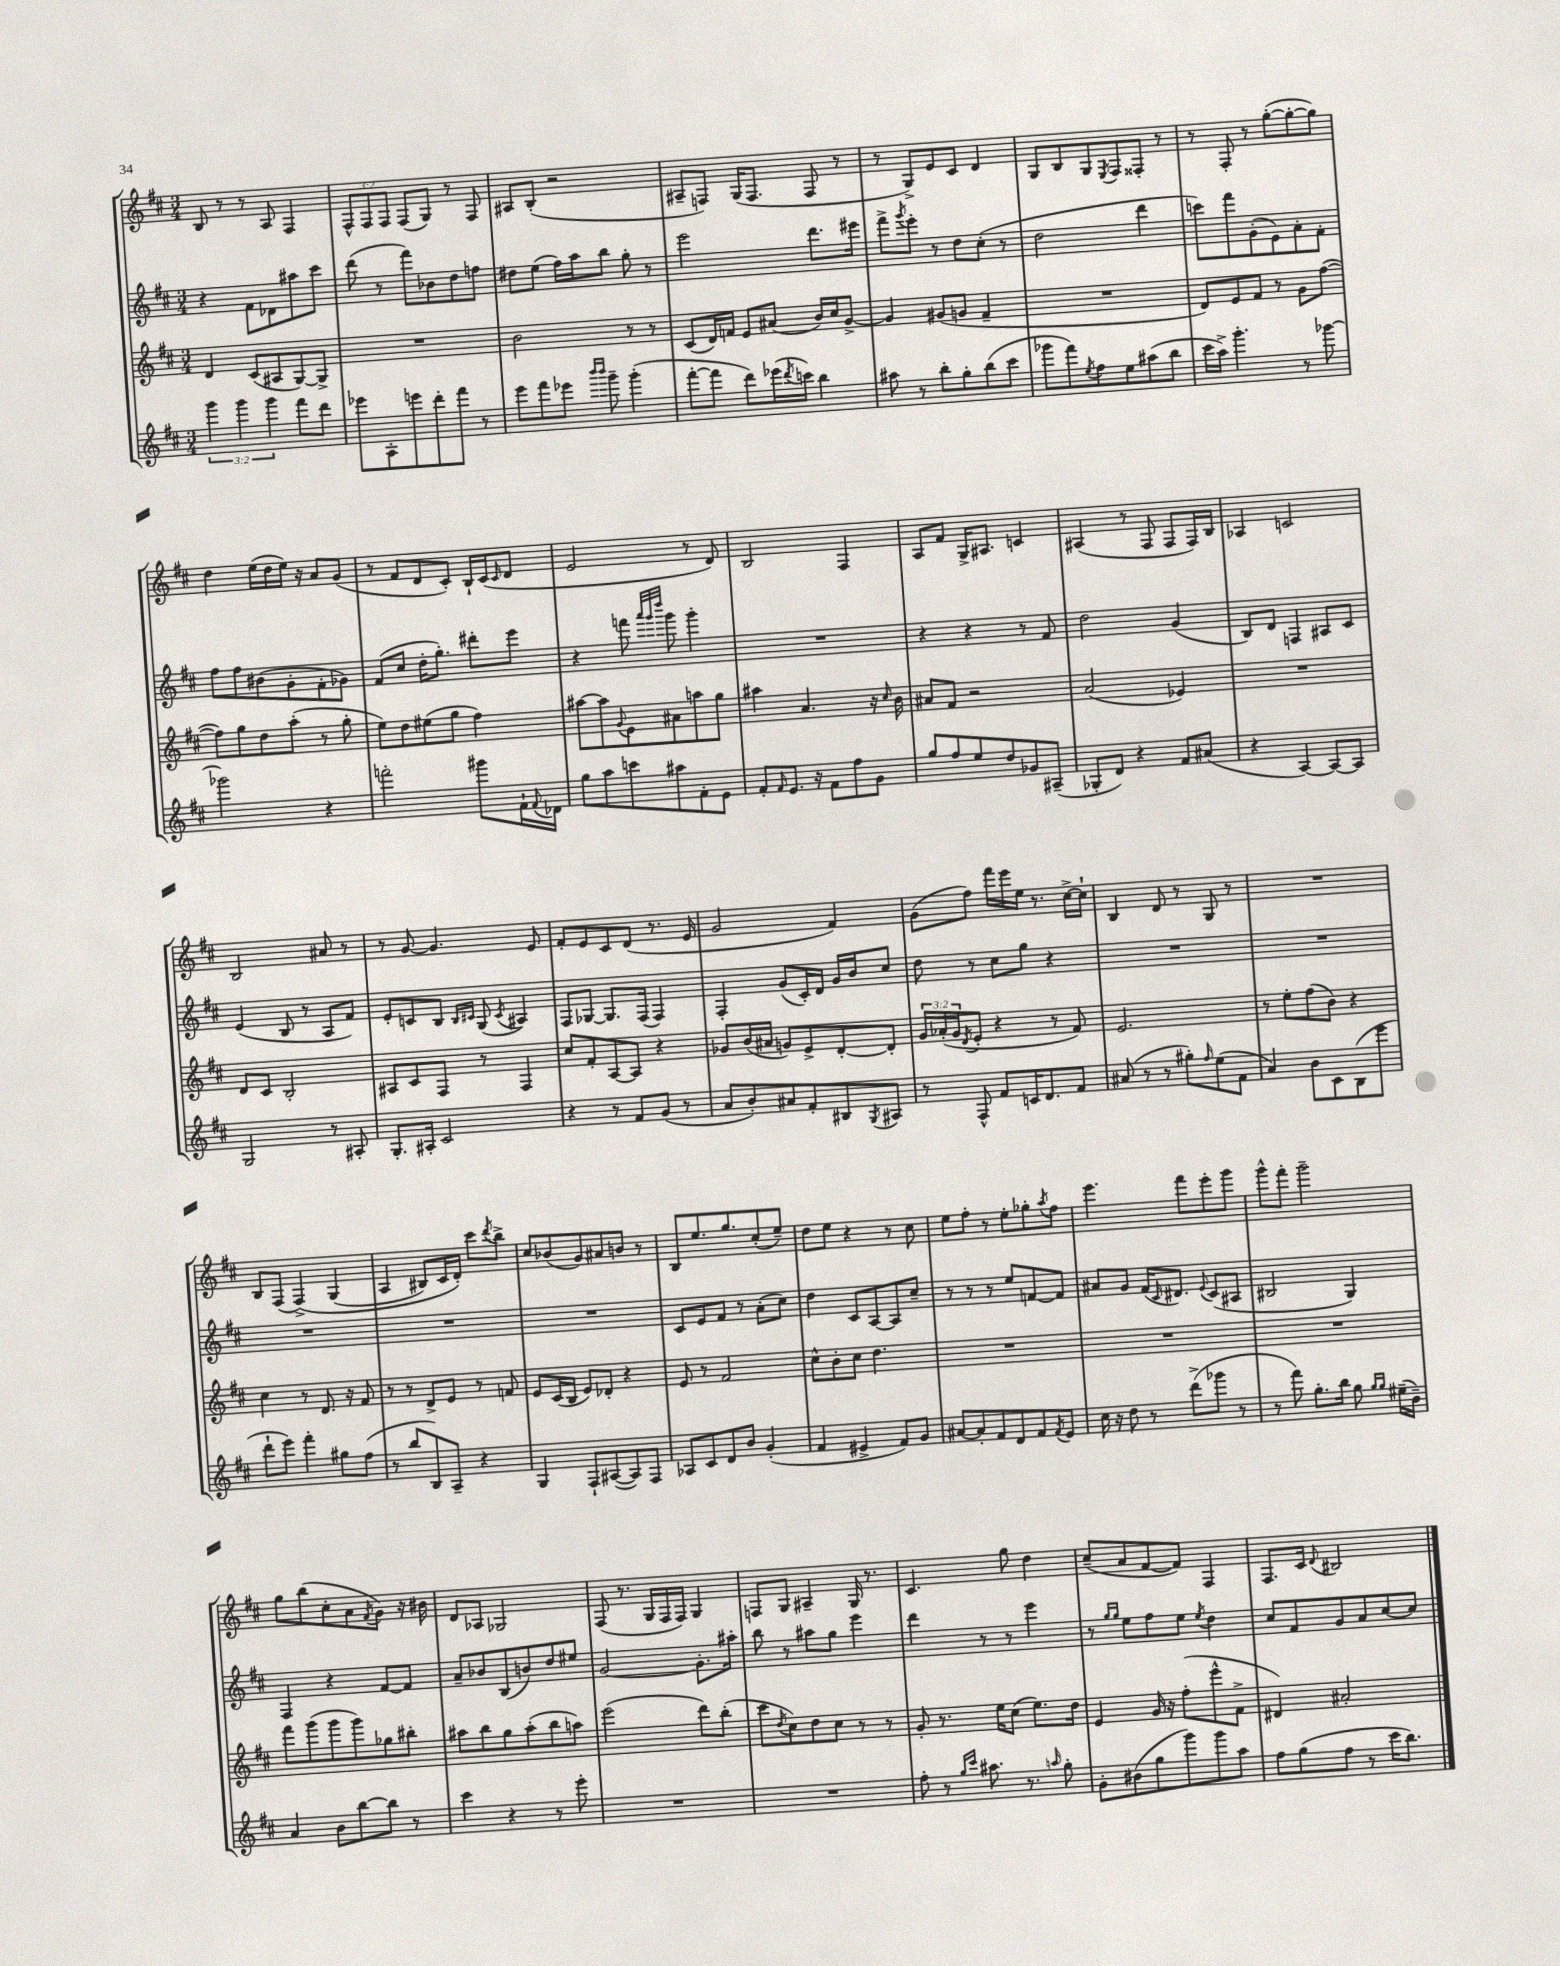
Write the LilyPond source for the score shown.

<<
\new StaffGroup <<
\new Staff = "s0" {
    \clef treble \key d \major \numericTimeSignature \time 3/4 \override Staff.TupletNumber.text = #tuplet-number::calc-fraction-text
    b8 r8 r8 a8 fis4 |
    \tuplet 3/2 { fis8-^ fis8 fis8 } fis8( g8) r8 fis8 |
    ais8 b8-.( r2 |
    ais8-- f8) g16( f8. f8 r8 |
    r8 g8->) e'8 cis'8 d'4 |
    g8 b8 g8 \acciaccatura { e8 } fis8 fisis8-. r8 |
    r8 fis8-. r8 g''8~-.( g''8~-. g''8) |
    d''4 e''16( d''16 e''16) r16 a'8 g'8( |
    r8 fis'8 d'8 cis'8-.) b16-! cis'16( \grace { cis'16 } d'8 |
    e'2 r8 d'8) |
    b2 fis4 |
    a8 fis'8 g16-> ais8. c'4 |
    ais4( r8 fis8 fis8 fis16) b16 |
    aes4 c'2 |
    b2 ais'8 r8 |
    r8 g'8~ g'4. e'8 |
    fis'8-. e'8 cis'8 d'8( r8. e'16 |
    g'2 fis'4) |
    g'8( fis''8) fis'''16 e'''16 e''16 r8. cis''16~-> cis''16-! |
    b4 d'8 r8 g8 r8 |
    R2. |
    b8 fis8( fis4->)\( g4( |
    a4 bis8) cis'16 d'16-.\) cis'''8 \acciaccatura { d'''8 } b''8-> |
    cis''8 bes'8( g'8) ais'8 b'8 r8 |
    b8 e''8. g''8. cis''8-.( e''8--) |
    d''8 e''8 r4 r8 cis''8 |
    e''8 fis''8-. r8 e''8-. ges''8-. \acciaccatura { a''8 } fis''8 |
    e'''4. fis'''8 e'''8-. g'''8 |
    g'''8-^ fis'''8-. g'''2-- |
    g''8 b''8( cis''8-. a'8 \acciaccatura { fis'8 } g'8) r16 bis'16 |
    d'8 aes8 ges2 |
    fis8( r8. g16 fis16 fis16) g4 |
    f8 g8 ais4-- g16 r8. |
    cis'4. g''8 d''4 |
    cis''8--( a'8 fis'8~ fis'8) fis4 |
    fis8. cis'16 \appoggiatura { d'8 } bis2 \bar "|." |
}
\new Staff = "s1" {
    \clef treble \key d \major \numericTimeSignature \time 3/4
    r4 fis'8 des'8 ais''8 cis'''8 |
    d'''8( r8 fis'''8) bes'8 d''8 f''8 |
    dis''8 e''8( fis''16) a''16 b''8 g''8-. r8 |
    e'''2 d'''8. eis'''16 |
    fis'''8-> \acciaccatura { g'''8 } e'''8-. r8 d''8 cis''8-.( r8 |
    d''2 d'''4 |
    c'''8) fis'''8 g'8-.( e'8) a'8-. fis'8-. |
    fis''8 fis''8 bis'8( g'8-. fis'8-. ges'8) |
    fis'8( cis''8 d''16-. g''8.-.) dis'''8-. e'''8 |
    r4 f'''8 \grace { a'''32 g'''32 d''''32 } g'''8 g'''4-. |
    R2. |
    r4 r4 r8 fis'8 |
    d''2 g'4( |
    b8) d'8 f4 ais8 cis'8 |
    e'4( b8 r8 a8 fis'8) |
    e'8-. c'8 b8 \grace { b16 cis'16 } g8( \acciaccatura { cis'8 } ais4) |
    fis8 ges8~ ges8. fis16( fis4) |
    fis4-. g'8( cis'16-.) d'16 g'16 b'16 cis''8 |
    d''8 r8 cis''8 g''8 r4 |
    R2. |
    R2. |
    R2. |
    R2. |
    R2. |
    cis'8 e'8 fis'8 r8 a'8-.( cis''8) |
    d''4 cis'8 a8~ a8 cis''8-- |
    r8 r8 r8 e''8 f'8~ f'8 |
    ais'8 g'8 fis'16( \grace { cis'16 } dis'8.) \appoggiatura { e'8 } cis'8( ais8 |
    bis2 g4) |
    fis4 r4 fis'8~ fis'8 |
    a'8-- bes'8 b8( b'8) d''8 eis''8 |
    g'2~ g'8.-. ais''16-. |
    b''8 r8 ais''8 g''8 e'''4 |
    d'''4 r8 r8 e'''4 |
    r8 \grace { g''16 g''16 } e''8 fis''8 e''8 \acciaccatura { e''8 } d''4 |
    cis''8 fis'8 g'8 a'8 cis''8~ cis''8 \bar "|." |
}
\new Staff = "s2" {
    \clef treble \key d \major \numericTimeSignature \time 3/4 \override Staff.TupletNumber.text = #tuplet-number::calc-fraction-text
    d'4 cis'8( ais8 g8~) g8-> |
    R2. |
    b'2 r8 r8 |
    cis'8( d'16) f'16 e'8 ais'8( b'16) cis''16 g'8~-> |
    g'4 gis'8( g'8 fis'4-- |
    R2. |
    d'8) e'8 fis'8 r8 g'8 fis''8~( |
    fis''8) g''8 d''8 a''8-.( r8 g''8-. |
    e''8) d''8 eis''8( g''8 fis''4) |
    ais''8~ ais''8 \appoggiatura { g'8 } e'8 ais'8 a''8 g''8 |
    ais''4 a'4. r16 \grace { cis''16 } b'16 |
    ais'8 fis'8 r2 |
    a'2( ees'4) |
    R2. |
    d'8 cis'8 b2-. |
    ais8 cis'8 fis8 r8 fis4 |
    cis''8 fis'8-. a8~ a8 r4 |
    ges'8 b'16( ais'16 g'8) e'8-> d'8~-. d'8-. |
    \tuplet 3/2 { g'16 aes'16-.( g'16 } \acciaccatura { d'8 } e'8-. r4 r8 fis'8) |
    e'2. |
    r8 e''8-. fis''8( b'8) r4 |
    cis''4 r8 d'8. r16 fis'8 |
    r8 r8 d'8-> e'8 r8 f'8 |
    e'8 cis'16( b16 e'8) des'8-. r4 |
    e'8 r8 fis'2 |
    cis''8-^ b'8-. cis''8 d''4. |
    R2. |
    R2. |
    R2. |
    fis'''8 g'''8( g'''8 g'''8) ges''8 bis''8-. |
    ais''8 b''8 g''8 ais''8-.( b''8 a''8) |
    e'''2( d'''8) b''8-.( |
    cis'''8 \acciaccatura { d''8 } cis''8) d''8 cis''8 r8 r8 |
    g'8-. r8. e''16 cis''8( e''8.) d''16 |
    e'4 g'16 r16 fis''8-.( e'''8-^ fis'8-> |
    dis'4) ais'2-. \bar "|." |
}
\new Staff = "s3" {
    \clef treble \key d \major \numericTimeSignature \time 3/4 \override Staff.TupletNumber.text = #tuplet-number::calc-fraction-text
    \tuplet 3/2 { g'''4 g'''4 g'''4 } fis'''8 d'''8 |
    ees'''8 a8-. e'''8 d'''8-. fis'''8 r8 |
    e'''8 fis'''8 ees'''8 \grace { b'''16 b'''16 } g'''8-- g'''4-.( |
    fis'''8~-. fis'''8 d'''8) ees'''16( \acciaccatura { d'''8 } c'''16) b''4 |
    ais''8 r8 b''8-. g''8-. b''8( cis'''8 |
    ges'''8 fis'''8) \acciaccatura { e''8 } fis''8 e''8 ais''8( b''8 |
    cis'''16 a''16->) g'''4.-. r8 ges'''8~ |
    ges'''2 r4 |
    f'''2-. gis'''8 fis'16-! \appoggiatura { fis'8 } des'16 |
    g''8 a''8 c'''8 ais''8 fis'8-. e'8 |
    fis'8-. \grace { fis'16 } e'8. r16 fis'8 fis''8 g'8 |
    g''8 fis''8 e''8 d''8 ges'8 ais8--( |
    ges8-. d'8) r4 fis'8 ais'8( |
    r4 a4~) a8~ a8 |
    g2 r8 ais8-. |
    g8.-. ais16-. cis'2 |
    r4 r8 fis'8 g'8( r8 |
    a'8 b'8-.) ais'8 fis'8-. bis8 \acciaccatura { g8 } ais8 |
    r8 fis8-^ fis'8 c'16 d'8. fis'8 |
    ais'8( r8 r8 gis''8-.) \grace { fis''16 } e''8( fis'8 |
    a'4) b'8 cis'8 b8( e'''8 |
    d'''8-! e'''8) fis'''4-. gis''8 fis''8( |
    r8 b''8 b8) a8-- r4 |
    g4 fis8-! ais8~( ais8) fis8 |
    aes8 cis'8 d'8 b'8 g'4-.( |
    fis'4 eis'4-> fis'8) g'8 |
    ais'8~ ais'8-. fis'8 d'8 fis'8 \acciaccatura { fis'8 } e'8 |
    cis''16 r16 d''8 r8 d'''8->( ges'''8 r8 |
    r8 fis'''8) g''8.-. b''16 g''8 \grace { g''16 g''16 } eis''16--( b'16--) |
    a'4 b'8 b''8~ b''8 r8 |
    cis'''4 r4 r8 e'''8-. |
    R2. |
    R2. |
    fis''8-. r8 \grace { g''16 cis'''16 } ais''8. r8. \grace { a''16 } g''8-. |
    g'8-. bis'8( g''8 g'''8) g'''8 a''8 |
    fis''8 g''8( fis''8 r8 cis'''16 b''8.) \bar "|." |
}
>>
>>
\layout { \context { \Score \remove "Bar_number_engraver" } }
